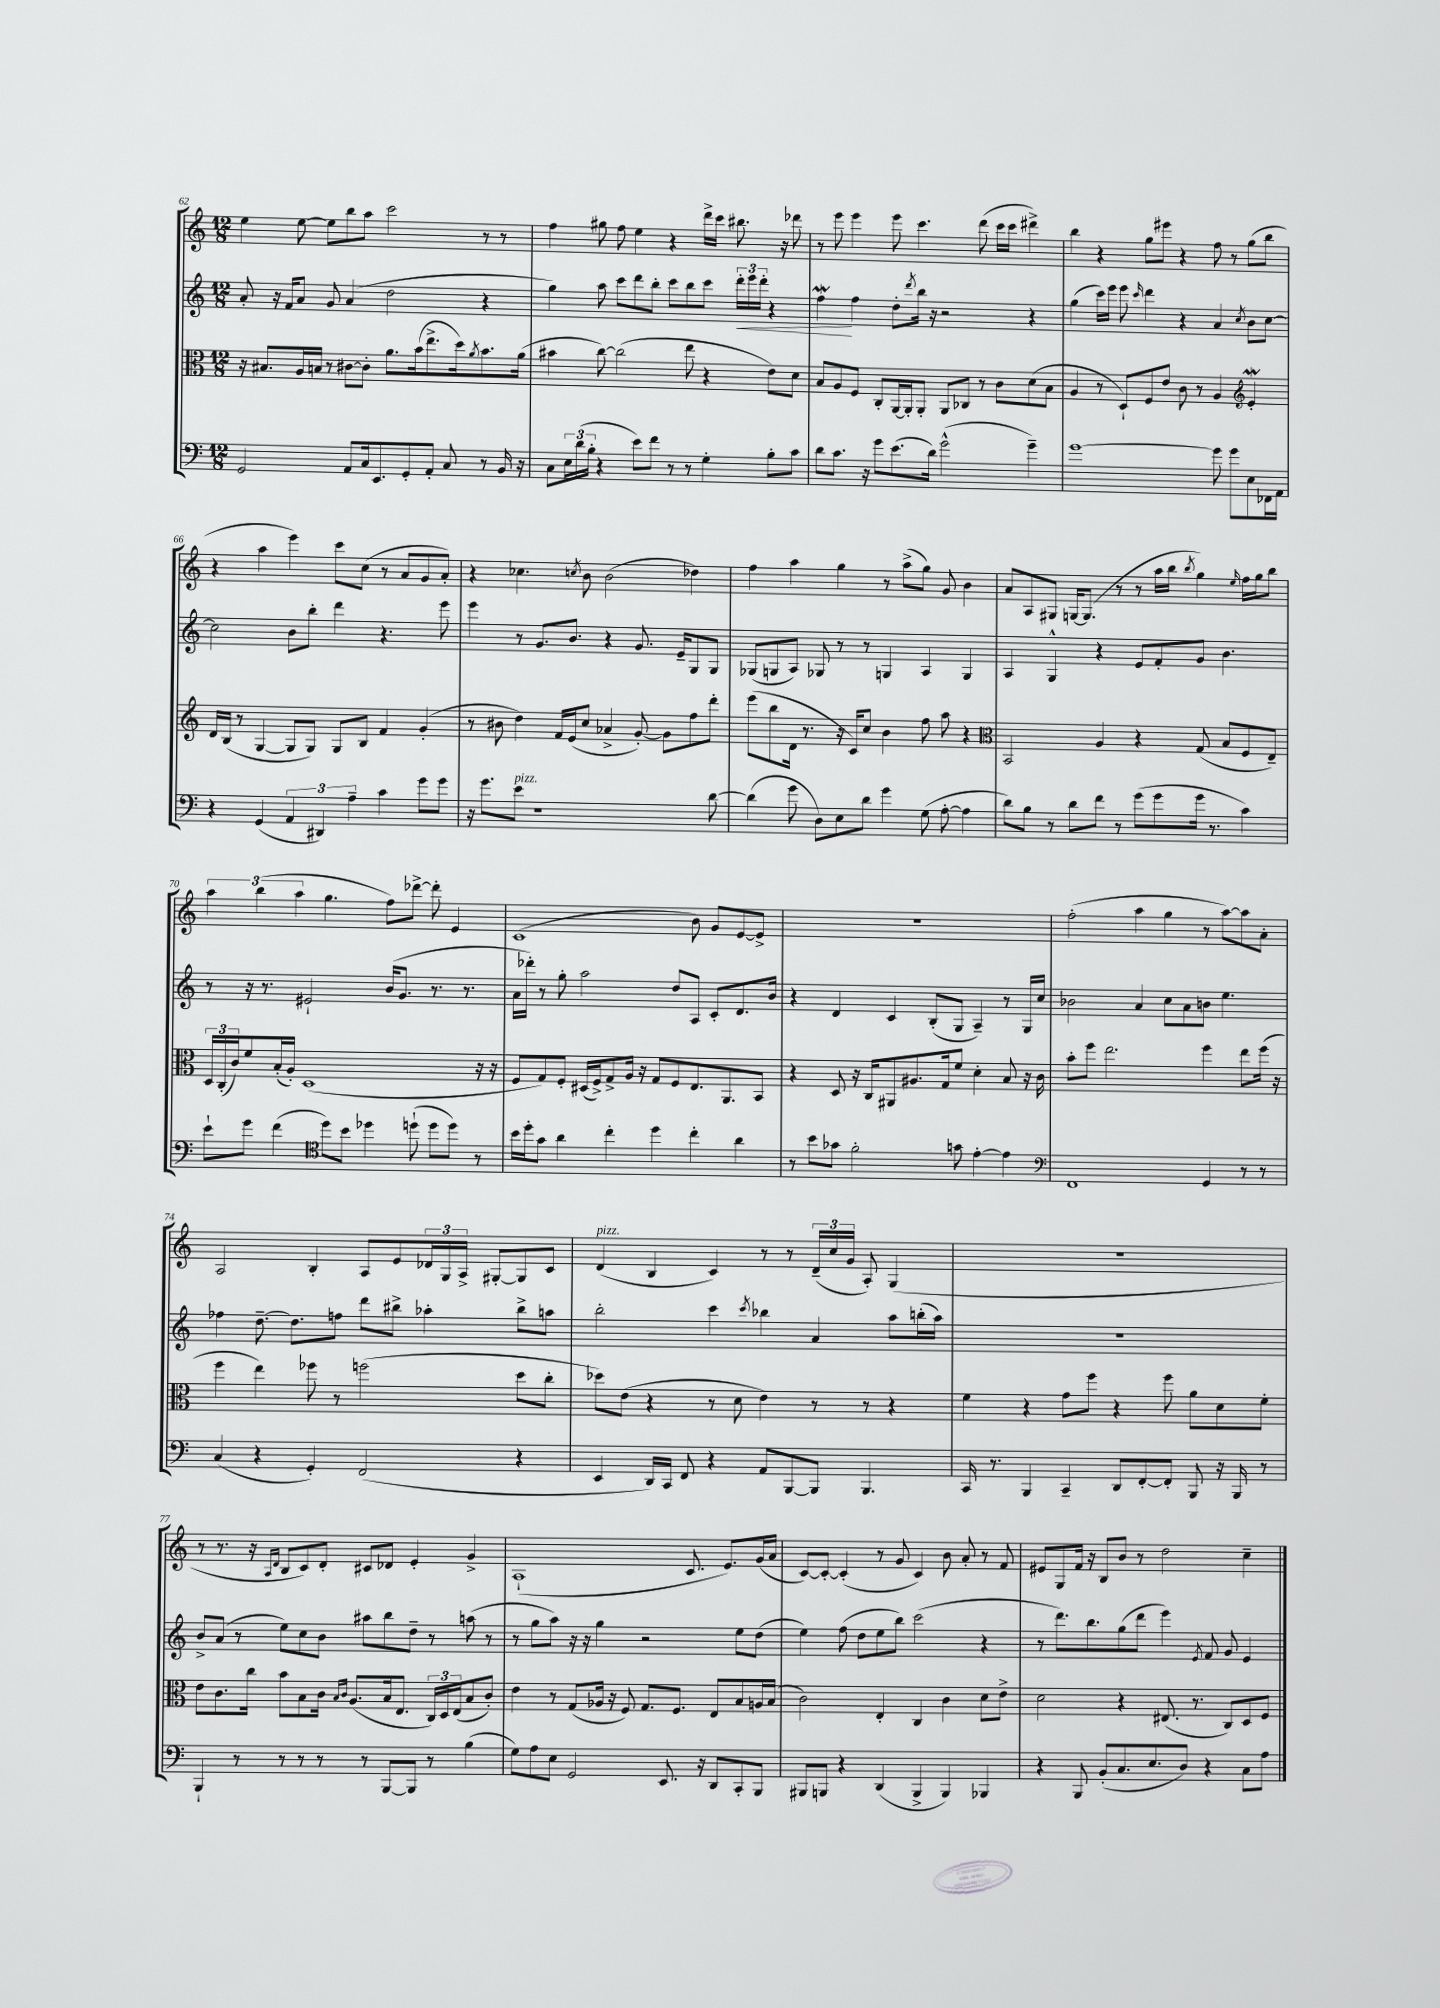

**kern	**kern	**kern	**kern
*staff4	*staff3	*staff2	*staff1
*clefF4	*clefC3	*clefG2	*clefG2
*k[]	*k[]	*k[]	*k[]
*M12/8	*M12/8	*M12/8	*M12/8
2GG	16r	8a'	4ee
.	8.B#	.	.
.	.	16r	.
.	.	16f	.
.	16A	8a	[8ee
.	16B	.	.
.	8r	8g	8ee]
8AA	[8c#	(4a	8bb
16C	8c#']	.	8aa
8.EE	.	.	.
.	8.a	2dd	2ccc
8GG'	.	.	.
.	(16b	.	.
8AA'	8.ee^	.	.
8C	.	.	.
.	16dd)	.	.
.	8qa	.	.
8r	8.b	4r	8r
16BB	.	.	8r
16r	(16a	.	.
=	=	=	=
8C	4b#	4gg)	4ff
24E	.	.	.
(24d	.	.	.
24B'	.	.	.
4r	[8cc)	8aa	8gg#
.	(2cc]	8ccc	8ff
8e)	.	8ddd	4ee
8f	.	8bb'	.
8r	.	8ccc	4r
8r	8ee	8bb	.
4G'	4r	8ccc	16ddd^
.	.	.	16ccc
.	.	24ddd'	8.bb#
.	.	24eee	.
.	.	24ddd'	.
8B'	8e)	4r	.
.	.	.	16r
8c	8d	.	8ddd-
=	=	=	=
8d	8B	4ff	8r
8.c	8A	.	8eee
.	8F	4ff	4eee
16r	.	.	.
8g	8C'	.	.
(8.e	[16AA	8dd'	8eee
.	16AA']	.	.
.	.	8qddd	.
.	8AA'	16bb	4.ccc
16d)	.	16r	.
(2g^^	8AA	2r	.
.	8C-	.	.
.	8r	.	(8ddd
.	8c	.	16ccc
.	.	.	16ccc
4g~)	(8d	4r	4ddd#^)
.	8B	.	.
=	=	=	=
[1g	4A	(4gg	4bb
.	8r	16ccc)	4r
.	.	16eee	.
.	8D`)	8eee	.
.	.	16qqccc	.
.	8F	4ddd	8gg
.	8e	.	8eee#
.	8c	4r	4r
.	8r	.	.
8g]	4A	4a	8ff
8g	.	.	8r
*	*clefG2	*	*
.	.	8qcc	.
8E	4e'	8b	(8gg
16FF-	.	[8cc	8bb
16AA	.	.	.
=	=	=	=
4r	16d	2cc]	4r
.	(16B	.	.
.	8r	.	.
(4GG	[4G	.	4aa
6AA	8G]	8b	4eee)
.	8G)	8bb'	.
6DD#)	.	.	.
.	8G	4ddd	8ccc
6A~	.	.	.
.	8B	.	(8cc
4c	4f	4.r	8r
.	.	.	8a
8g	(4g'	.	8g
8g	.	8eee	8a')
=	=	=	=
16r	8r	4eee	4r
8.g	.	.	.
.	8b#	.	.
8e	4dd)	8r	4.cc-
1r	.	8.g	.
.	16f	.	.
.	(16e	8.b	.
.	.	.	8qcc
.	8cc	.	8b
.	4a-^	4r	(2b
.	[8g')	8.g	.
.	8g]	.	.
.	.	16e~	.
.	8ff	8G	4dd-)
[8d	8ddd'	8G	.
=	=	=	=
(4d]	(8eee	(8G-	4ff
.	8bb	8G	.
8g	16d	8A)	4aa
.	8.r	.	.
8D)	.	8G-	.
8E	16r	8r	4gg
.	16c)	.	.
8d	8cc	8r	.
4g	4b	4G	8r
.	.	.	(8aa^
(8G	8ff	4A	8gg)
[8A'	8aa	.	8g
4A]	4r	4G	4b
=	=	=	=
*	*clefC3	*	*
8d)	2BB	4A	8a
8B	.	.	8A
8r	.	4G^^	8G#
8d	.	.	[16G
.	.	.	(8.G]
8f	4A	4r	.
8r	.	.	8r
(8g	4r	8e	8r
8g	.	8f'	16aa
.	.	.	16bb
.	.	.	8qbb
16g	(8G	8g	4gg)
8.r	.	.	.
.	8B	4.b	.
.	.	.	16qqee
4c)	8F	.	16ff
.	.	.	16gg
.	8E~)	.	8bb
=	=	=	=
8e`	24D	8r	6aa
.	(24C'	.	.
.	24c)	.	.
8g	8f	16r	.
.	.	.	(6bb
.	.	8.r	.
(4f	(16B'	.	.
.	16A')	.	.
.	.	.	6aa
.	(1D	2e#`	.
*clefC4	*	*	*
8dd)	.	.	4.gg
8b	.	.	.
4dd-	.	.	.
.	.	(16b	8ff)
.	.	8.g	.
(8dd`	.	.	[8ddd-^
8dd	.	8.r	8ddd-']
8dd)	.	.	4e
.	.	8.r	.
8r	16r	.	.
.	16r	.	.
=	=	=	=
16b	8F	16a	(1c
16dd'	.	16ddd-')	.
8g	8G)	8r	.
4a	8F'	8gg'	.
.	(16D#	2aa	.
.	16F^)	.	.
4cc'	8G^	.	.
.	16A	.	.
.	16r	.	.
4dd	8G	.	.
.	8F	8dd	.
4cc'	8.E	8A	8b)
.	.	8c'	8g
.	8.AA	.	.
4a	.	8.d	[8e
.	8BB	.	8e^]
.	.	16b	.
=	=	=	=
8r	4r	4r	1.r
8b	.	.	.
8g-	8D	4d	.
2f'	16r	.	.
.	16C	.	.
.	8AA#	4c	.
.	8.A#	.	.
.	.	(8B'	.
.	16G	.	.
8g	8f	8G	.
[4e'	4d'	4A~)	.
4e]	8B	8r	.
.	16r	16G	.
.	16c	16cc	.
=	=	=	=
*clefF4	*	*	*
1FF	8b'	2b-	(2ff'
.	8ff	.	.
.	2.ee	.	.
.	.	4a	4aa
.	.	8cc	4gg
.	.	8a	.
4GG	4ff	8b	8r
.	.	4.ee	[8aa)
8r	8ee	.	8aa]
8r	(16ff	.	8a'
.	16r	.	.
=	=	=	=
(4C	4ff	4ff-	2A
4r	4ee)	[8.dd~	.
.	.	8.dd]	.
4GG')	8ff-	.	4B'
.	8r	8ff	.
(2FF	(2ff	8ddd	8A
.	.	8bb#^	8e
.	.	4aa-'	24d-
.	.	.	24G
.	.	.	24A^
.	.	.	[8G#'
4r	8dd	8bb#^	8G#]
.	8cc'	8aa	8c
=	=	=	=
4EE	8dd-)	2bb'	(4d
.	(8e	.	.
16DD)	4r	.	4B
16CC	.	.	.
8FF	.	.	.
4r	8r	4ccc	4c)
.	8d	.	.
.	.	8qccc	.
8AA	4e)	4bb-	8r
[8BBB	.	.	8r
8BBB]	8r	4a	(24d~
.	.	.	24cc
.	.	.	24g
4.BBB	8r	.	8A')
.	4r	8aa	(4G
.	.	(16bb'	.
.	.	16aa)	.
=	=	=	=
16CC	4f	1.r	1.r
8.r	.	.	.
4BBB	4r	.	.
4CC~	8g	.	.
.	8ff	.	.
8DD	4r	.	.
[8FF'	.	.	.
8FF']	8ff	.	.
8BBB	8a	.	.
16r	8d	.	.
16BBB	.	.	.
8r	8f'	.	.
=	=	=	=
4BBB`	8e	8b^	8r
.	8.c	(8a	8.r
8r	.	8r	.
.	16cc	.	16r
.	.	.	16qqA
.	.	.	16qqd
8r	8b	8ee)	8B
8r	8B	8cc	8c)
8r	16c	8b	8d'
.	16qqB	.	.
.	16qqc	.	.
.	(8.A	.	.
8r	.	8aa#	8c#
[8BBB	16B	8bb	8d-
.	8.E	.	.
8BBB]	.	8dd~	4e'
8r	24C)	8r	.
.	24D	.	.
.	(24E	.	.
(4B	8B	(8aa	4g^
.	8c')	8r	.
=	=	=	=
8G)	4e	8r	(1A`
8A	.	8gg	.
8E	8r	8aa)	.
2GG	(8G	16r	.
.	.	16r	.
.	16A-	4gg	.
.	16r	.	.
.	8F)	.	.
.	8.G	2r	.
8.EE	.	.	.
.	8.F	.	.
.	.	.	8.c
16r	.	.	.
8DD	8E	.	.
.	.	.	8.e)
8CC'	8B	8ee	.
8BBB	16A	(8dd	(16g
.	(16B	.	16a
=	=	=	=
8BBB#	2c)	4ee)	[8c)
8BBB	.	.	8c'_
4r	.	(8ff	(4c']
.	.	8dd	.
(4DD	4E'	8ee	8r
.	.	8bb)	8g
4BBB^	4C	(2ccc	4c)
4BBB)	4c	.	8b
.	.	.	8a'
4BBB-	8d	4r	8r
.	8e^	.	8f
=	=	=	=
4r	2d	8r	8e#
.	.	8.ddd)	8G
8BBB	.	.	16f
.	.	8.bb	16r
(8BB'	.	.	8B
8.C	4r	(8gg	8b
.	.	8ddd	8r
8.E	.	.	.
.	(8.E#	4eee)	2dd
8D)	.	.	.
.	8.r	.	.
.	.	8qe	.
4r	.	8f	.
.	8C)	8g	.
8C	8D	4e	4cc~
8A	8F	.	.
==	==	==	==
*-	*-	*-	*-
